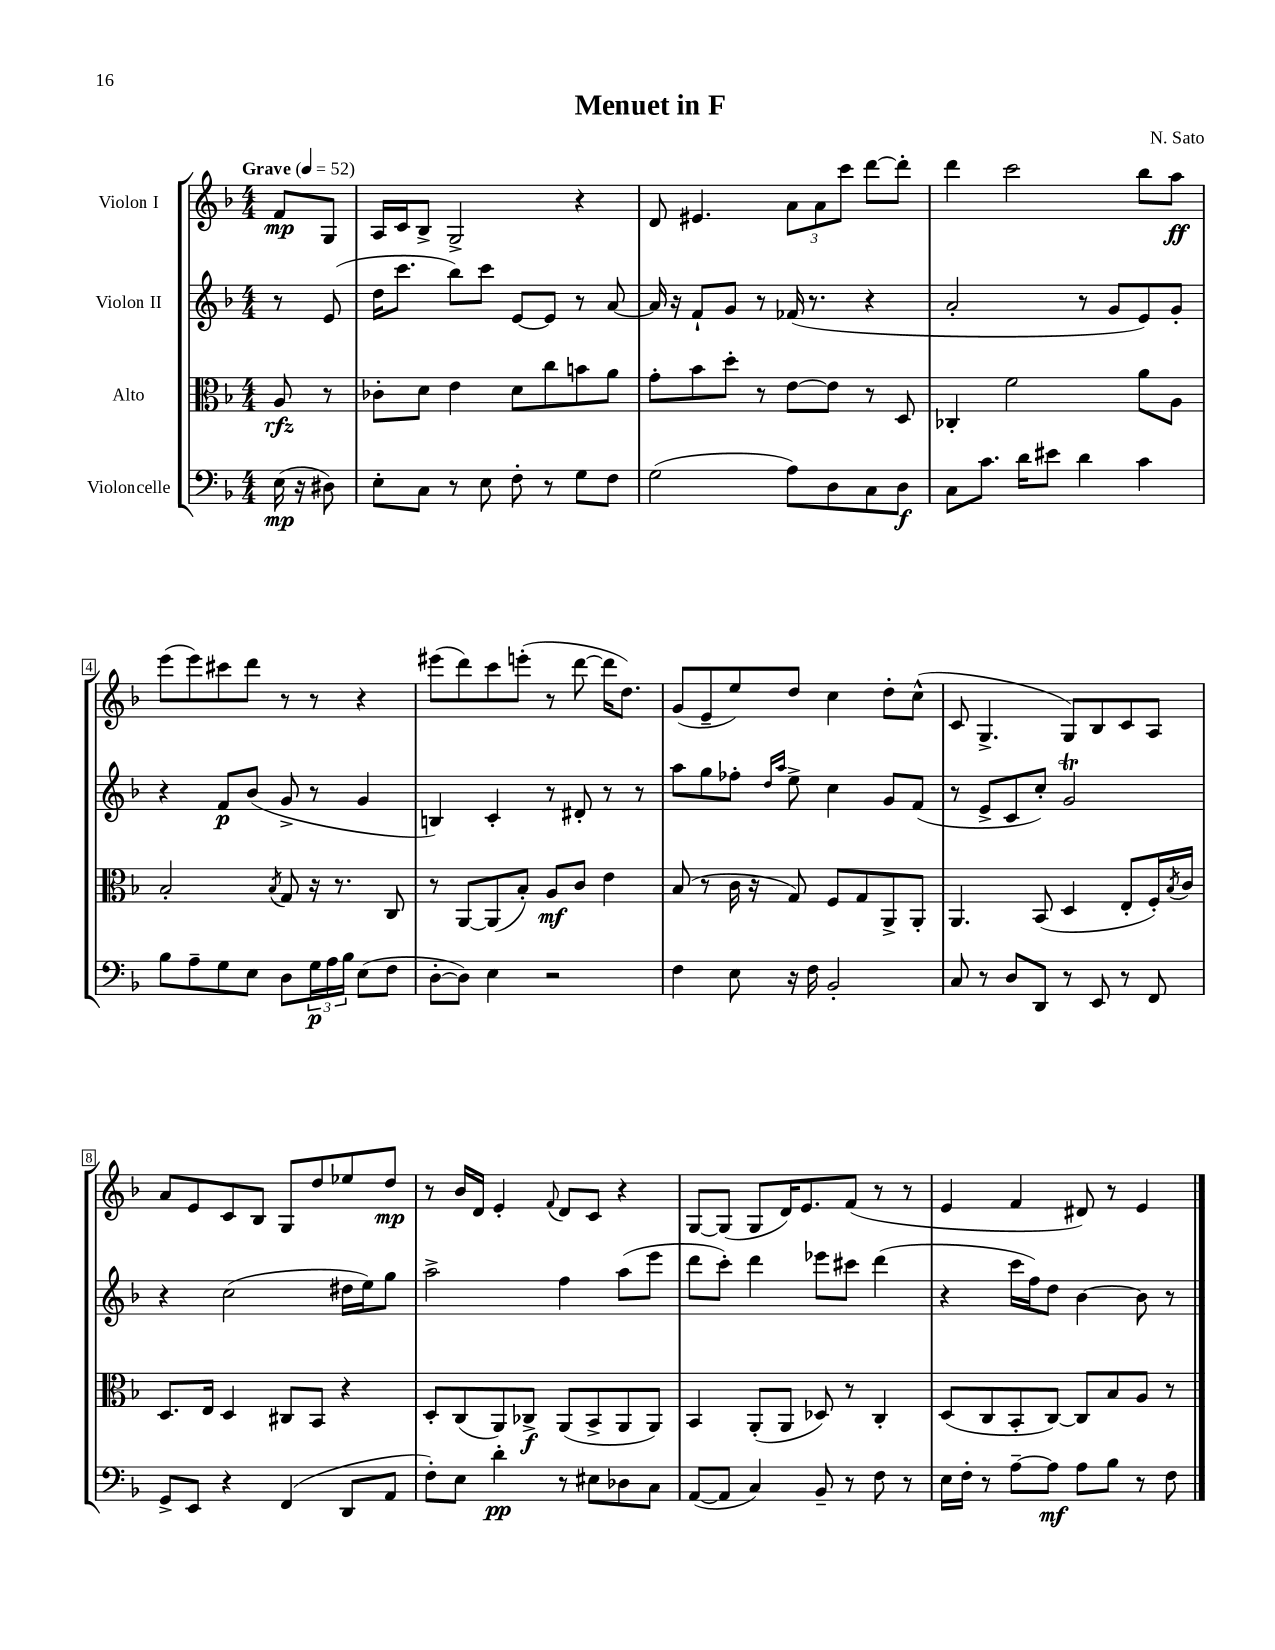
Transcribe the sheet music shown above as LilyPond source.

\header { title = "Menuet in F" composer = "N. Sato" }
<<
\new StaffGroup <<
\new Staff = "s0" \with { instrumentName = "Violon I" } {
    \clef treble \key f \major \numericTimeSignature \time 4/4 \partial 4 \tempo "Grave" 4 = 52
    f'8\mp g8 |
    a16 c'16 bes8-> g2-> r4 |
    d'8 eis'4. \tuplet 3/2 { a'8 a'8 c'''8 } d'''8~ d'''8-. |
    d'''4 c'''2 bes''8 a''8\ff |
    e'''8( e'''8) cis'''8 d'''8 r8 r8 r4 |
    eis'''8( d'''8) c'''8 e'''8-.( r8 d'''8~ d'''16 d''8.) |
    g'8( e'8-- e''8) d''8 c''4 d''8-. c''8-^( |
    c'8 g4.-> g8) bes8 c'8 a8 |
    a'8 e'8 c'8 bes8 g8 d''8 ees''8 d''8\mp |
    r8 bes'16 d'16 e'4-. \appoggiatura { f'8 } d'8 c'8 r4 |
    g8~ g8( g8 d'16) e'8. f'8( r8 r8 |
    e'4 f'4 dis'8) r8 e'4 \bar "|." |
}
\new Staff = "s1" \with { instrumentName = "Violon II" } {
    \clef treble \key f \major \numericTimeSignature \time 4/4 \partial 4
    r8 e'8( |
    d''16 c'''8. bes''8) c'''8 e'8~ e'8 r8 a'8~ |
    a'16 r16 f'8-! g'8 r8 fes'16( r8. r4 |
    a'2-. r8 g'8 e'8) g'8-. |
    r4 f'8\p bes'8( g'8-> r8 g'4 |
    b4) c'4-. r8 dis'8-. r8 r8 |
    a''8 g''8 fes''8-. \grace { d''16 a''16 } e''8-> c''4 g'8 f'8( |
    r8 e'8-> c'8 c''8-.) g'2\trill |
    r4 c''2( dis''16 e''16) g''8 |
    a''2-> f''4 a''8( e'''8 |
    d'''8 c'''8-.) d'''4 ees'''8 cis'''8 d'''4( |
    r4 c'''16 f''16) d''8 bes'4~ bes'8 r8 \bar "|." |
}
\new Staff = "s2" \with { instrumentName = "Alto" } {
    \clef alto \key f \major \numericTimeSignature \time 4/4 \partial 4
    a8\rfz r8 |
    ces'8-. d'8 e'4 d'8 c''8 b'8 a'8 |
    g'8-. bes'8 d''8-. r8 e'8~ e'8 r8 d8 |
    ces4-. f'2 a'8 a8 |
    bes2-. \acciaccatura { bes8 } g8 r16 r8. c8 |
    r8 a,8~ a,8( bes8-.) a8\mf c'8 e'4 |
    bes8( r8 c'16 r16 g8) f8 g8 a,8-> a,8-. |
    a,4. bes,8( d4 e8-. f16-.) \acciaccatura { bes8 } c'16 |
    d8. e16 d4 cis8 bes,8 r4 |
    d8-. c8( a,8) ces8->\f a,8( bes,8-> a,8 a,8) |
    bes,4 a,8-.( a,8 des8) r8 c4-. |
    d8( c8 bes,8-. c8~) c8 bes8 a8 r8 \bar "|." |
}
\new Staff = "s3" \with { instrumentName = "Violoncelle" } {
    \clef bass \key f \major \numericTimeSignature \time 4/4 \partial 4
    e16\mp( r16 dis8) |
    e8-. c8 r8 e8 f8-. r8 g8 f8 |
    g2( a8) d8 c8 d8\f |
    c8 c'8. d'16 eis'8 d'4 c'4 |
    bes8 a8-- g8 e8 d8 \tuplet 3/2 { g16\p a16 bes16 } e8( f8 |
    d8~-. d8) e4 r2 |
    f4 e8 r16 f16 bes,2-. |
    c8 r8 d8 d,8 r8 e,8 r8 f,8 |
    g,8-> e,8 r4 f,4( d,8 a,8 |
    f8-.) e8 d'4-.\pp r8 eis8 des8 c8 |
    a,8~( a,8 c4) bes,8-- r8 f8 r8 |
    e16 f16-. r8 a8~-- a8\mf a8 bes8 r8 f8 \bar "|." |
}
>>
>>
\layout { \context { \Score \override BarNumber.stencil = #(make-stencil-boxer 0.1 0.3 ly:text-interface::print) } }
